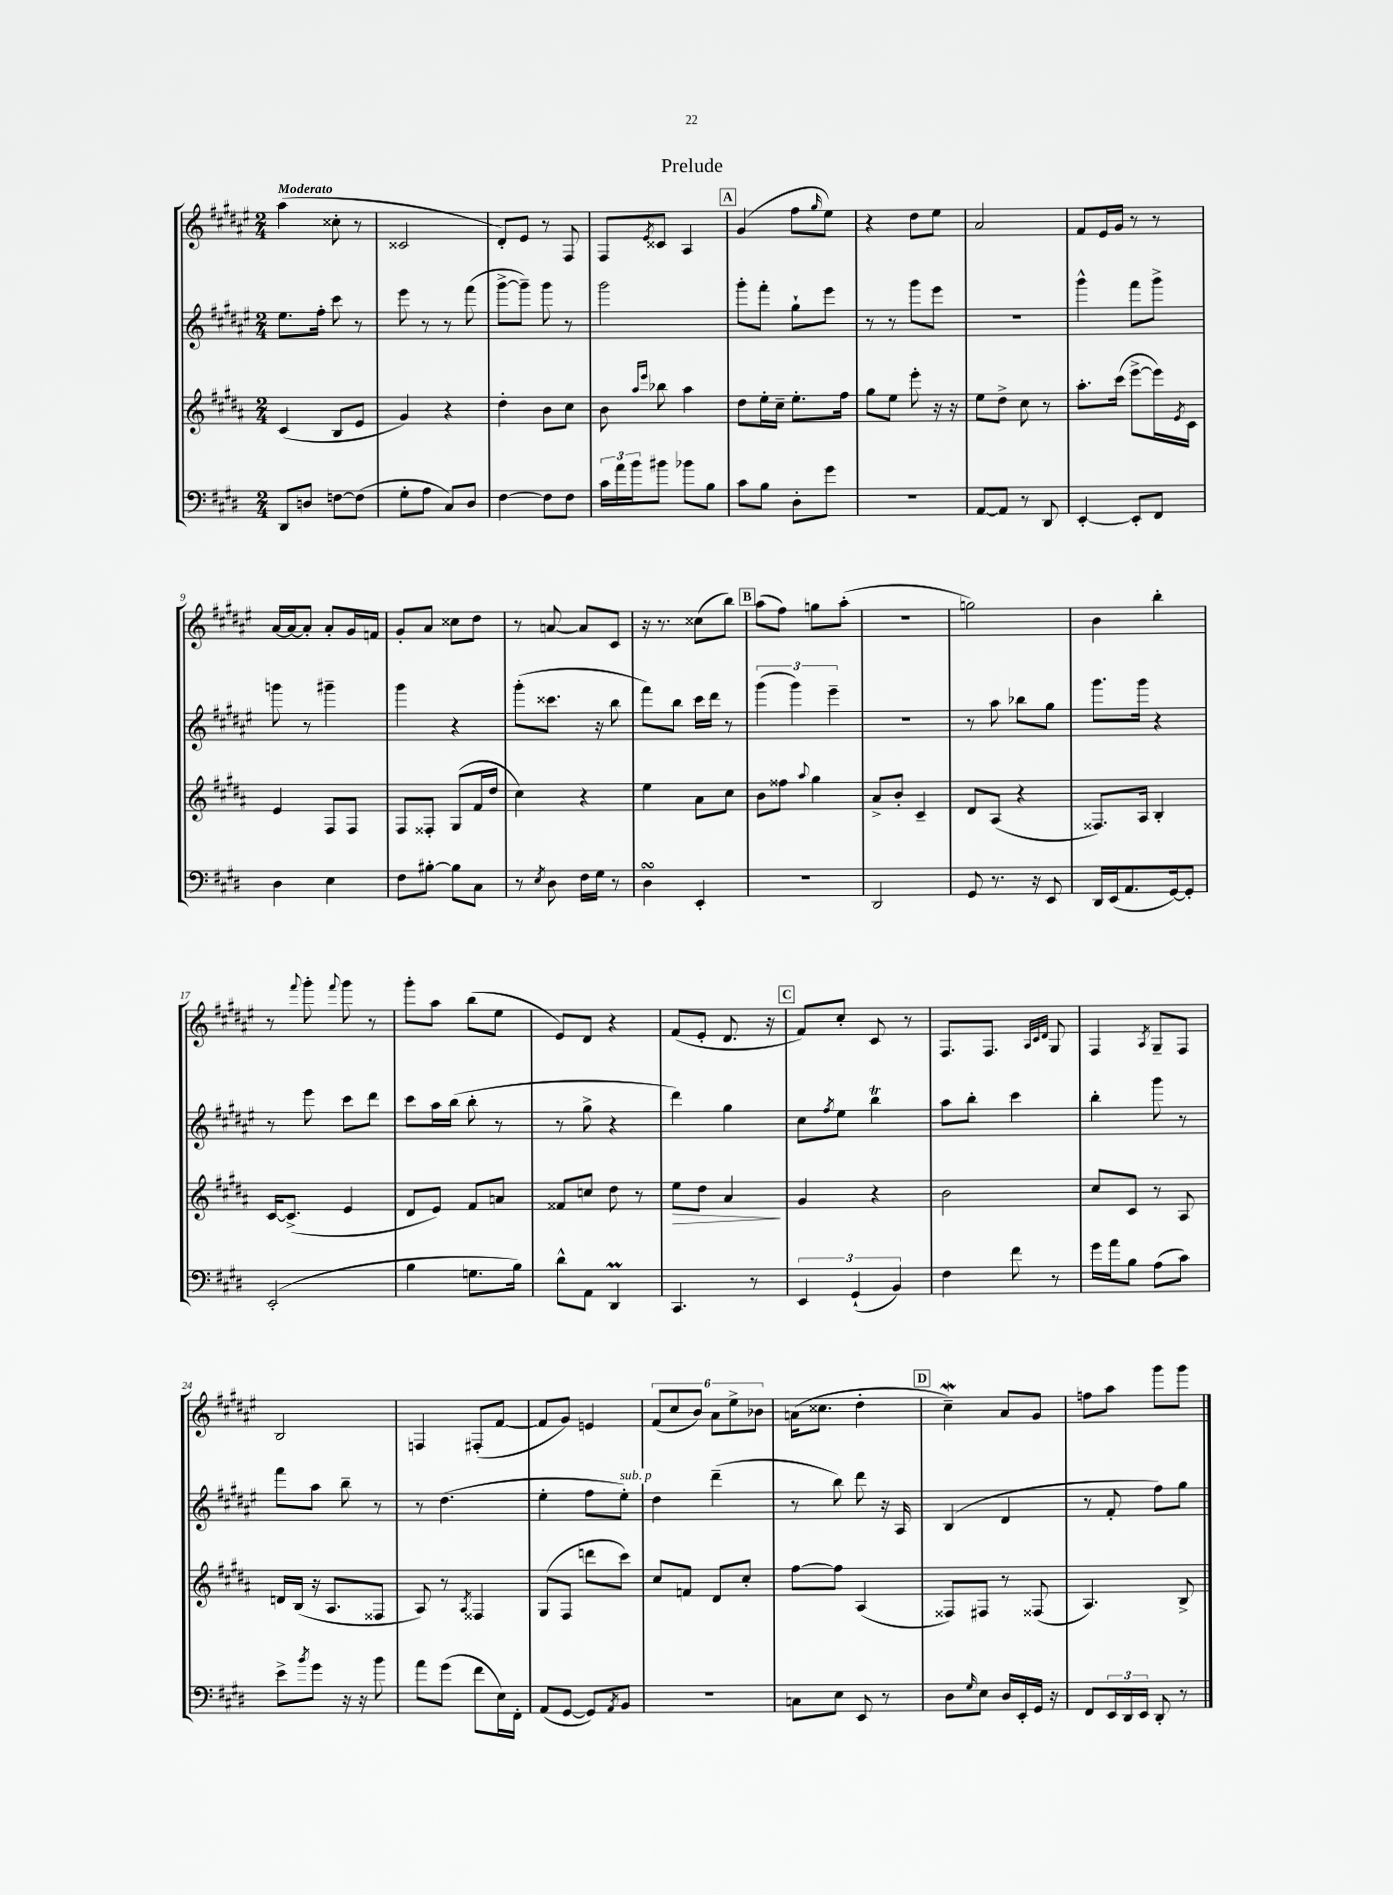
\header { title = "Prelude" }
<<
\new StaffGroup <<
\new Staff = "s0" {
    \clef treble \key fis \major \numericTimeSignature \time 2/4 \tempo "Moderato"
    ais''4( cisis''8-. r8 |
    cisis'2 |
    dis'8-.) eis'8 r8 fis8 |
    fis8 \acciaccatura { eis'8 } cisis'8 ais4 |
    \mark \markup { \box "A" } gis'4( fis''8 \grace { gis''16 } eis''8) |
    r4 dis''8 eis''8 |
    ais'2 |
    fis'8 eis'16 gis'16 r8 r8 |
    ais'16~ ais'16~ ais'8-. ais'8-. gis'16 f'16 |
    gis'8-. ais'8 cisis''8 dis''8 |
    r8 a'8~ a'8 cis'8 |
    r16 r8. cisis''8( b''8) |
    \mark \markup { \box "B" } ais''8( fis''8) g''8 ais''8-.( |
    R2 |
    g''2) |
    b'4 b''4-. |
    r8 \appoggiatura { fis'''8 } gis'''8-. \appoggiatura { fis'''8 } gis'''8 r8 |
    gis'''8-. ais''8 b''8( eis''8 |
    eis'8) dis'8 r4 |
    fis'8( eis'8-. dis'8. r16 |
    \mark \markup { \box "C" } fis'8) cis''8-. cis'8 r8 |
    fis8. fis8. \grace { ais32 cis'32 dis'32 } gis8 |
    fis4 \acciaccatura { ais8 } gis8-- fis8 |
    b2 |
    f4 fis8-.( fis'8~ |
    fis'8 gis'8) e'4 |
    \tuplet 6/4 { fis'8( cis''8 b'8) ais'8 eis''8-> bes'8 } |
    a'16( cisis''8. dis''4-. |
    \mark \markup { \box "D" } cis''4--\mordent) ais'8 gis'8 |
    f''8 ais''8 gis'''8 gis'''8 \bar "|." |
}
\new Staff = "s1" {
    \clef treble \key fis \major \numericTimeSignature \time 2/4
    eis''8. fis''16-. cis'''8 r8 |
    eis'''8 r8 r8 fis'''8( |
    gis'''8~-> gis'''8--) gis'''8 r8 |
    gis'''2 |
    \mark \markup { \box "A" } gis'''8-. fis'''8-. gis''8-! eis'''8 |
    r8 r8 gis'''8 eis'''8 |
    R2 |
    gis'''4-^ fis'''8 gis'''8-> |
    g'''8 r8 gis'''4-- |
    gis'''4 r4 |
    gis'''8-.( cisis'''8. r16 b''8 |
    fis'''8) b''8 cis'''16 dis'''16 r8 |
    \mark \markup { \box "B" } \tuplet 3/2 { gis'''4( gis'''4) eis'''4-- } |
    R2 |
    r8 ais''8 bes''8 gis''8 |
    gis'''8. gis'''16 r4 |
    r8 eis'''8 cis'''8 dis'''8 |
    cis'''8 ais''16 b''16( b''8-. r8 |
    r8 gis''8-> r4 |
    dis'''4) gis''4 |
    \mark \markup { \box "C" } cis''8 \acciaccatura { fis''8 } eis''8 b''4\trill |
    ais''8 b''8-. cis'''4 |
    b''4-. gis'''8 r8 |
    fis'''8 ais''8 b''8-- r8 |
    r8 dis''4.( |
    eis''4-. fis''8 eis''8-.^\markup { \italic "sub. p" }) |
    dis''4 dis'''4--( |
    r8 b''8) dis'''8 r16 ais16 |
    \mark \markup { \box "D" } b4( dis'4 |
    r8 fis'8-. fis''8) gis''8 \bar "|." |
}
\new Staff = "s2" {
    \clef treble \key b \major \numericTimeSignature \time 2/4
    cis'4( b8 e'8 |
    gis'4) r4 |
    dis''4-. b'8 cis''8 |
    b'8 \grace { ais''16 e'''16 } bes''8 ais''4 |
    \mark \markup { \box "A" } dis''8 e''16-. cis''16-- e''8.-. fis''16 |
    gis''8 e''8 e'''8-. r16 r16 |
    e''8 dis''8-> cis''8 r8 |
    ais''8.-. cis'''16( e'''8~-> e'''16) \acciaccatura { e'8 } cis'16 |
    e'4 fis8 fis8 |
    fis8 fisis8-. gis8( fis'16 dis''16 |
    cis''4) r4 |
    e''4 ais'8 cis''8 |
    \mark \markup { \box "B" } b'8 fisis''8 \appoggiatura { ais''8 } gis''4 |
    ais'8-> b'8-. cis'4-- |
    dis'8 ais8( r4 |
    fisis8.) ais16 b4-. |
    cis'16~ cis'8.->( e'4 |
    dis'8 e'8) fis'8 a'8 |
    fisis'8 c''8 dis''8 r8 |
    e''8\> dis''8 ais'4\! |
    \mark \markup { \box "C" } gis'4 r4 |
    b'2 |
    cis''8 cis'8 r8 ais8 |
    d'16 b16( r16 ais8. fisis8 |
    ais8) r8 \acciaccatura { ais8 } fisis4 |
    gis8( fis8 d'''8 cis'''8) |
    cis''8 f'8 dis'8 cis''8-. |
    fis''8~ fis''8 ais4( |
    \mark \markup { \box "D" } fisis8) fis8 r8 fisis8( |
    ais4.) b8-> \bar "|." |
}
\new Staff = "s3" {
    \clef bass \key e \major \numericTimeSignature \time 2/4
    dis,8 d8 f8~ f8( |
    gis8-. a8 cis8) dis8 |
    fis4~ fis8 fis8 |
    \tuplet 3/2 { cis'16 a'16 b'16 } bis'8 bes'8 b8 |
    \mark \markup { \box "A" } cis'8 b8 dis8-. gis'8 |
    R2 |
    a,8~ a,8 r8 dis,8 |
    e,4~-. e,8-. fis,8 |
    dis4 e4 |
    fis8 bis8~-. bis8 cis8 |
    r8 \acciaccatura { e8 } dis8 fis16 gis16 r8 |
    dis4\turn e,4-. |
    \mark \markup { \box "B" } R2 |
    dis,2 |
    gis,8 r8. r16 e,8 |
    dis,16 e,16( a,8. gis,16~) gis,8-. |
    e,2-.( |
    b4 g8. b16) |
    dis'8-^ a,8 dis,4\prall |
    cis,4. r8 |
    \mark \markup { \box "C" } \tuplet 3/2 { e,4 gis,4-!( b,4) } |
    fis4 fis'8 r8 |
    gis'16 a'16 b8 a8( cis'8) |
    e'8-> \acciaccatura { b'8 } gis'8 r16 r16 b'8 |
    a'8 gis'8( fis'8 e16) fis,16-. |
    a,8( gis,8~ gis,8) \acciaccatura { a,8 } b,8 |
    r2 |
    c8 e8 e,8 r8 |
    \mark \markup { \box "D" } dis8 \grace { gis16 } e8 dis16 e,16-. gis,16 r16 |
    fis,8 \tuplet 3/2 { e,16 dis,16 e,16 } dis,8-. r8 \bar "|." |
}
>>
>>
